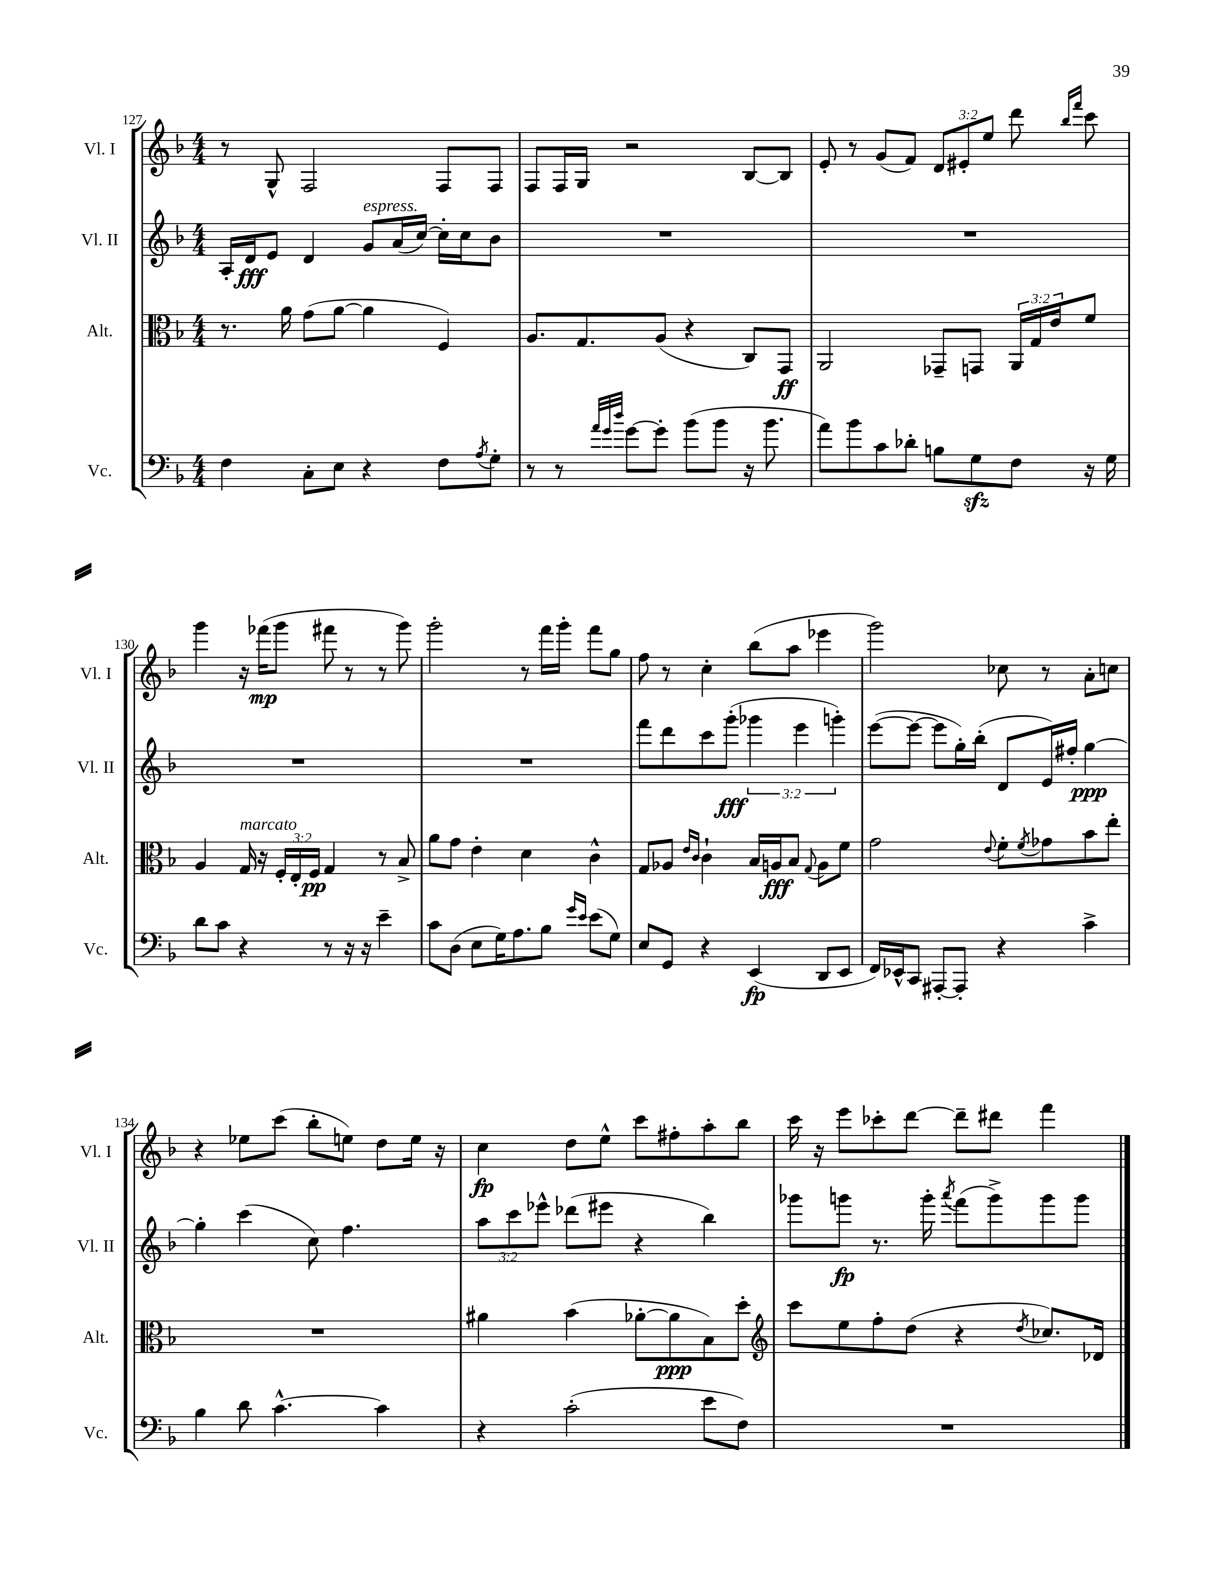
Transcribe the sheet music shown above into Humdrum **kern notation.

**kern	**kern	**kern	**kern
*staff4	*staff3	*staff2	*staff1
*clefF4	*clefC3	*clefG2	*clefG2
*k[b-]	*k[b-]	*k[b-]	*k[b-]
*M4/4	*M4/4	*M4/4	*M4/4
4F\	8.r	16A'/LL	8r
.	.	16d/J	.
.	.	8e/J	8G^^/
.	16a\	.	.
8C'\L	(8g\L	4d/	2F/
8E\J	[8a\J	.	.
4r	4a\]	8g/L	.
.	.	(16a/L	.
.	.	[16cc/JJ)	.
8F\L	4F/)	16cc'\]LL	8F/L
.	.	16cc\J	.
8qA/	.	.	.
8G'\J	.	8b-\J	8F/J
=	=	=	=
8r	8.A/L	1r	8F/L
8r	.	.	16F/L
.	8.G/	.	16G/JJ
32qqa/LLL	.	.	.
32qqg/	.	.	.
32qqdd/JJJ	.	.	.
[8g\L	.	.	2r
8g'\]J	(8A/J	.	.
(8b-\L	4r	.	.
8b-\J	.	.	.
16r	8C/L)	.	[8B-/L
8.b-\	.	.	.
.	8GG/J	.	8B-/]J
=	=	=	=
8a\L)	2AA/	1r	8e'/
8b-\	.	.	8r
8c\	.	.	(8g/L
8d-'\J	.	.	8f/J)
8B\L	8GG-~/L	.	12d/L
.	.	.	12e#'/
8G\	8GG/J	.	.
.	.	.	12ee/J
8F\J	24AA/LL	.	8ddd\
.	24G/	.	.
.	24e/J	.	.
.	.	.	16qqbb-/LL
.	.	.	16qqfff/JJ
16r	8f/J	.	8ccc\
16G\	.	.	.
=	=	=	=
8d\L	4A/	1r	4ggg\
8c\J	.	.	.
4r	16G/	.	16r
.	16r	.	(16fff-\LK
.	24F'/LL	.	8ggg\J
.	24E'/	.	.
.	24F/JJ	.	.
8r	4G/	.	8fff#\
16r	.	.	8r
16r	.	.	.
4e~\	8r	.	8r
.	8B-^/	.	8ggg\)
=	=	=	=
8c\L	8a\L	1r	2ggg'\
(8D\J	8g\J	.	.
8E\L	4e'\	.	.
16G\K)	.	.	.
8.A\	.	.	.
.	4d\	.	8r
8B-\J	.	.	16fff\LL
.	.	.	16ggg'\JJ
16qqg/LL	.	.	.
16qqe/JJ	.	.	.
(8e\L	4c^^\	.	8fff\L
8G\J)	.	.	8gg\J
=	=	=	=
8E/L	8G/L	8fff\L	8ff\
8GG/J	8A-/J	8ddd\	8r
.	16qqe/LL	.	.
.	16qqc/JJ	.	.
4r	4c`\	8ccc\	4cc'\
.	.	(8ggg'\J	.
(4EE/	16B-/LL	6ggg-\	(8bb-\L
.	16A/J	.	.
.	8B-/J	.	8aa\J
.	.	6eee\	.
.	8qqG/	.	.
8DD/L	8A\L	.	4eee-\
.	.	6ggg'\)	.
8EE/J	8f\J	.	.
=	=	=	=
16FF/LL)	2g\	([8eee\L	2ggg\)
16EE-^^/J	.	.	.
8CC/J	.	8eee\_J	.
[8AAA#'/L	.	8eee\]L	.
8AAA#'/]J	.	16gg'\L)	.
.	.	(16bb-'\JJ	.
.	8qqe/	.	.
4r	8f'\L	8d/L	8cc-\
.	8qf/	.	.
.	8g-\	16e/L)	8r
.	.	16ff#'/JJ	.
4c^\	8b-\	[4gg\	8a'\L
.	8ee'\J	.	8cc\J
=	=	=	=
4B-\	1r	4gg'\]	4r
8d\	.	(4ccc\	8ee-\L
[4.c^^\	.	.	(8ccc\J
.	.	8cc\)	8bb-'\L
.	.	4.ff\	8ee\J)
4c\]	.	.	8dd\L
.	.	.	16ee\Jk
.	.	.	16r
=	=	=	=
4r	4a#\	12aa\L	4cc\
.	.	12ccc\	.
.	.	12eee-^^\J	.
(2c'\	(4b-\	(8ddd-\L	8dd\L
.	.	8eee#\J	8ee^^\J
.	[8a-'\L	4r	8ccc\L
.	8a-\]	.	8ff#'\
8e\L	8B-\)	4bb-\)	8aa'\
8F\J)	8dd'\J	.	8bb-\J
=	=	=	=
*	*clefG2	*	*
1r	8ccc\L	8ggg-\L	16ccc\
.	.	.	16r
.	8ee\	8ggg\J	8eee\L
.	8ff'\	8.r	8ccc-'\
.	(8dd\J	.	[8ddd\J
.	.	16ggg'\	.
.	.	8qaaa/	.
.	4r	(8fff\L	8ddd~\]L
.	.	8ggg^\)	8ddd#\J
.	8qdd/	.	.
.	8.cc-/L)	8ggg\	4fff\
.	.	8ggg\J	.
.	16d-/Jk	.	.
==	==	==	==
*-	*-	*-	*-
